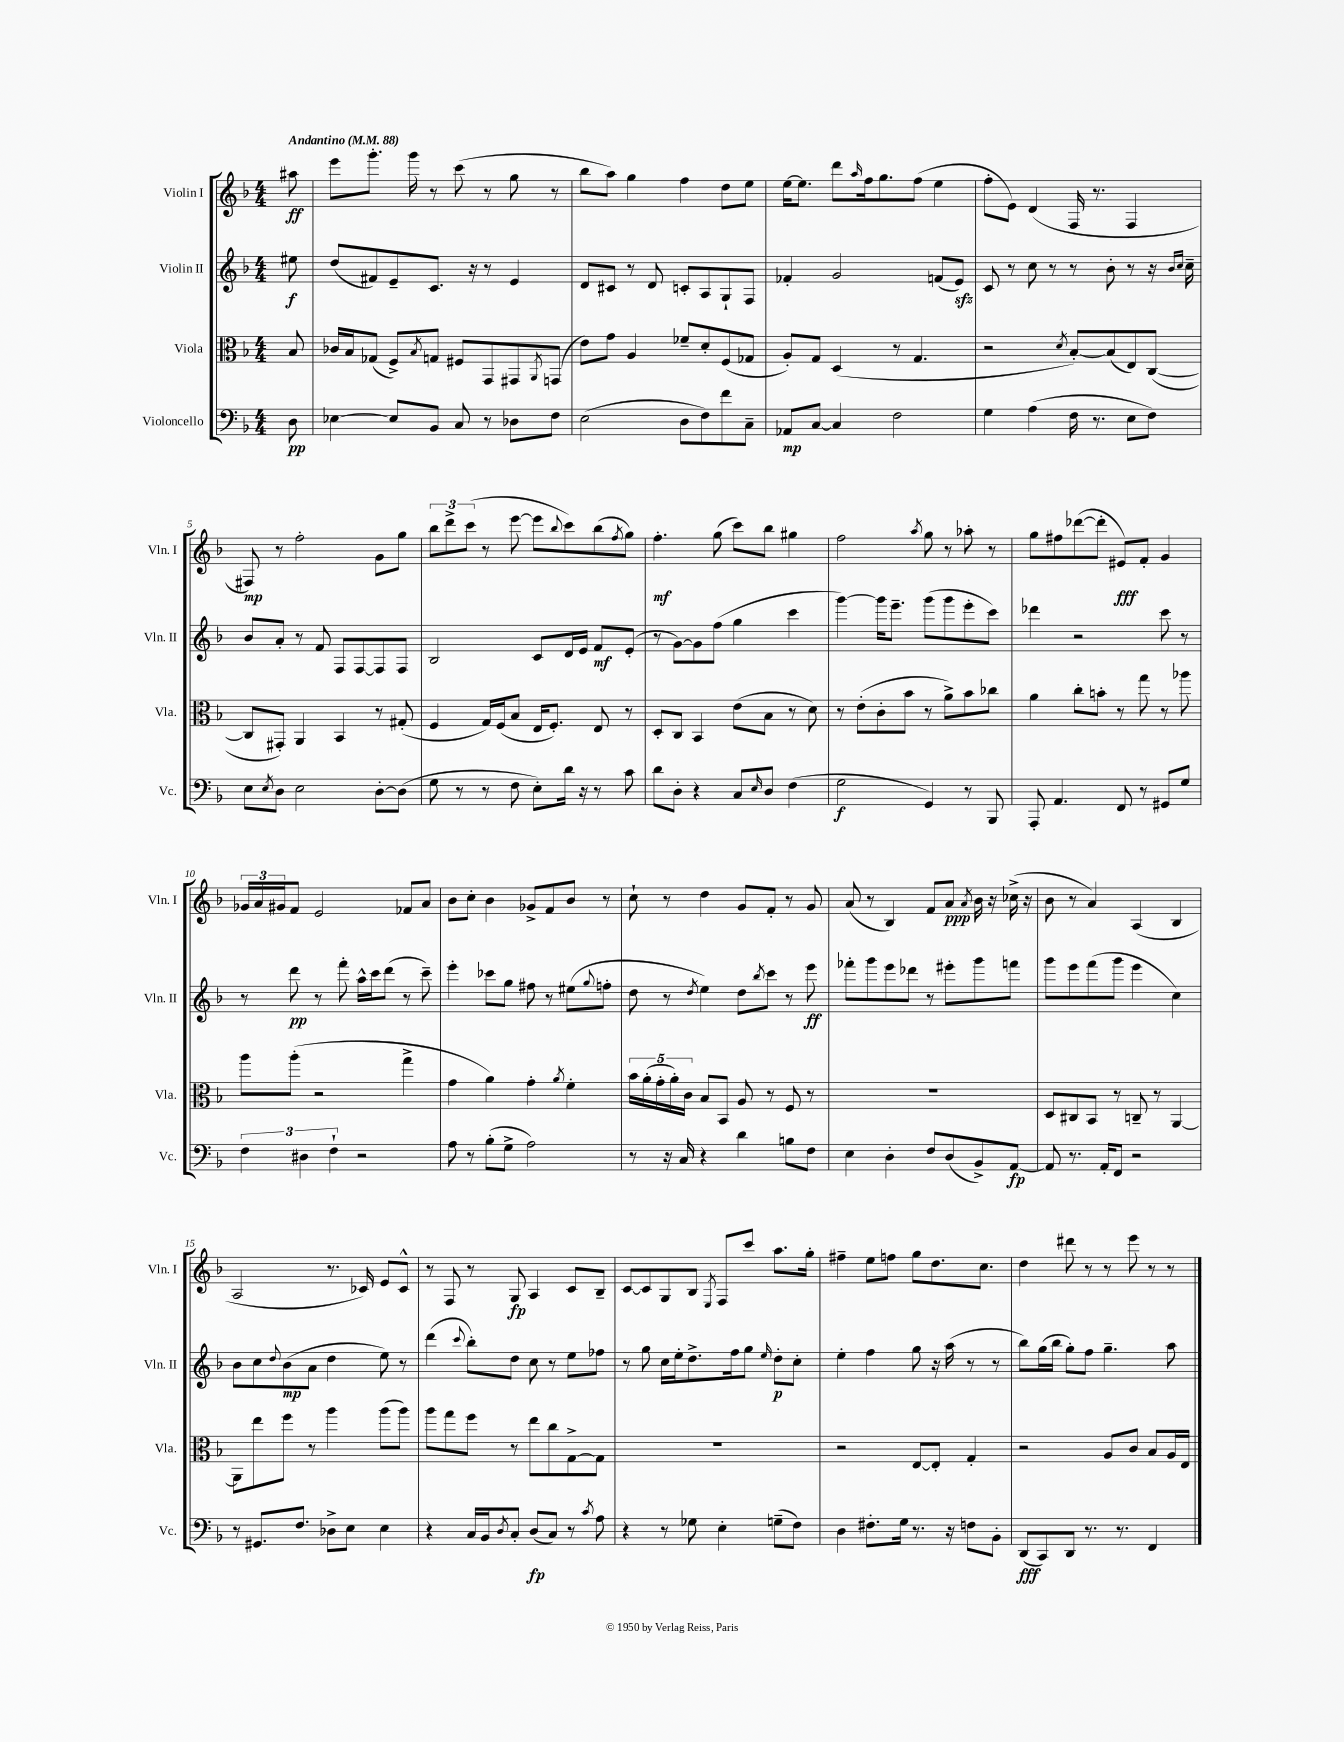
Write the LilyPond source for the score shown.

<<
\new StaffGroup <<
\new Staff = "s0" \with { instrumentName = "Violin I" shortInstrumentName = "Vln. I" } {
    \clef treble \key f \major \numericTimeSignature \time 4/4 \partial 8 \tempo "Andantino" 4 = 88
    ais''8\ff |
    e'''8 g'''8.-. g'''16 r8 c'''8( r8 g''8 r8 |
    bes''8 a''8) g''4 f''4 d''8 e''8 |
    e''16~ e''8. d'''8 \grace { a''16 } f''16 g''8. f''8( e''4 |
    f''8-. e'8) d'4( f16 r8. f4 |
    fis8\mp) r8 f''2-. g'8 g''8 |
    \tuplet 3/2 { bes''8 d'''8-> c'''8( } r8 e'''8~ e'''8 \appoggiatura { bes''8 } c'''8) bes''8( \acciaccatura { f''8 } g''8) |
    f''4.-.\mf g''8( c'''8) bes''8 gis''4 |
    f''2 \acciaccatura { a''8 } g''8 r8 aes''8-. r8 |
    g''8 fis''8 des'''8~( des'''8-. eis'8\fff) f'8-. g'4 |
    \tuplet 3/2 { ges'16 a'16 gis'16 } f'8 e'2 fes'8 a'8 |
    bes'8 c''8-. bes'4 ges'8-> f'8 bes'8 r8 |
    c''8-! r8 d''4 g'8 f'8-. r8 g'8 |
    a'8( r8 bes4) f'8 a'8\ppp \acciaccatura { a'8 } bes'16 r16 ces''16->( r16 |
    bes'8 r8 a'4) a4( bes4 |
    a2 r8. ces'16) e'8 ces'8-^ |
    r8 f8 r8 g8\fp a4 c'8 bes8-- |
    c'8~ c'8 g8 bes8 \acciaccatura { e8 } f8 c'''8 a''8. g''16-. |
    fis''4-- e''8 f''8 g''8 d''8. c''8. |
    d''4 dis'''8 r8 r8 e'''8 r8 r8 \bar "|." |
}
\new Staff = "s1" \with { instrumentName = "Violin II" shortInstrumentName = "Vln. II" } {
    \clef treble \key f \major \numericTimeSignature \time 4/4 \partial 8
    eis''8\f |
    d''8( fis'8) e'8-- c'8. r16 r8 e'4 |
    d'8 cis'8 r8 d'8 c'8-. a8 g8-! f8 |
    fes'4-. g'2 f'8( e'8\sfz) |
    c'8 r8 c''8 r8 r8 bes'8-. r8 r16 \grace { bes'16 c''16 } c''16-- |
    bes'8 a'8-. r8 f'8 f8 f8~ f8 f8 |
    bes2 c'8 d'16 e'16 f'8\mf e'8-.( |
    r8 g'8~) g'8 f''8( g''4 c'''4 |
    g'''4~) g'''16 e'''8.-- g'''8( g'''8 e'''8-. c'''8) |
    des'''4 r2 c'''8 r8 |
    r8 d'''8\pp r8 f'''8-. a''16-^ c'''16 d'''8( r8 c'''8--) |
    e'''4-. ces'''8 g''8 fis''8 r8 eis''8( \appoggiatura { g''8 } f''8-. |
    d''8 r8 \acciaccatura { d''8 } e''4) d''8 \acciaccatura { bes''8 } c'''8 r8 e'''8\ff |
    fes'''8-. g'''8 e'''8 des'''8 r8 eis'''8-. g'''8 f'''8 |
    g'''8 e'''8 f'''8( g'''8 e'''4 c''4) |
    bes'8 c''8 \appoggiatura { d''8 } bes'8\mp( a'8 d''4 e''8) r8 |
    d'''4( \appoggiatura { c'''8 } bes''8-.) d''8 c''8 r8 e''8 fes''8 |
    r8 g''8 c''16 e''16-. d''8.-> f''16 g''8 \grace { e''16 } d''8-.\p c''8-. |
    e''4-. f''4 g''8 r16 a''16( r8 r8 |
    bes''8) g''16( bes''16 g''8-.) f''8 g''4.-- a''8 \bar "|." |
}
\new Staff = "s2" \with { instrumentName = "Viola" shortInstrumentName = "Vla." } {
    \clef alto \key f \major \numericTimeSignature \time 4/4 \partial 8
    bes8 |
    ces'16 bes16 ges8( f8->) \acciaccatura { bes8 } g8 fis8 g,8 gis,8 \acciaccatura { a,8 } g,8( |
    e'8) g'8 a4 fes'8-- d'8-. f8( ges8 |
    a8-.) g8 d4( r8 g4. |
    r2 \acciaccatura { d'8 } bes8~-.) bes8( e8) c8~( |
    c8 gis,8-.) a,4 bes,4 r8 gis8-.( |
    f4 g16) f16( bes8 e16 f8.-.) e8 r8 |
    d8-. c8 bes,4 e'8( bes8 r8 d'8) |
    r8 e'8-.( c'8-. bes'8 r8 a'8->) bes'8 ces''8 |
    a'4 c''8-. b'8-. r8 g''8 r8 aes''8 |
    a''8 a''8-.( r2 g''4-> |
    g'4 a'4) g'4-. \acciaccatura { a'8 } f'4-. |
    \tuplet 5/4 { bes'16 a'16-.( g'16-. a'16-.) c'16 } bes8 bes,8 a8 r8 f8 r8 |
    R1 |
    d8 cis8 bes,8 r8 c8-- r8 a,4~ |
    a,8 e''8 f''8 r8 a''4 a''8( a''8) |
    a''8 g''8 f''8 r8 e''8 c''8 g8~-> g8 |
    R1 |
    r2 e8~ e8-. g4-. |
    r2 a8 c'8 bes8 a16 e16 \bar "|." |
}
\new Staff = "s3" \with { instrumentName = "Violoncello" shortInstrumentName = "Vc." } {
    \clef bass \key f \major \numericTimeSignature \time 4/4 \partial 8
    d8\pp |
    ees4~ ees8 bes,8 c8 r8 des8 f8 |
    e2( d8 f8) f'8 c8-- |
    aes,8\mp c8~ c4 f2 |
    g4 a4( f16 r8. e8 f8) |
    e8 \acciaccatura { e8 } d8 e2 d8~-. d8( |
    g8 r8 r8 f8 e8-.) d'16 r16 r8 c'8 |
    d'8 d8-. r4 c8 \grace { e16 } d8 f4( |
    g2\f g,4) r8 bes,,8 |
    a,,8-. a,4. f,8 r8 gis,8 g8 |
    \tuplet 3/2 { f4 dis4 f4-! } r2 |
    a8 r8 bes8-.( g8-> a2) |
    r8 r16 c16 r4 d'4 b8 f8 |
    e4 d4-. f8 d8( bes,8->) a,8~\fp |
    a,8 r8. a,16-. f,8 r2 |
    r8 gis,8. f8. des8-> e8 e4 |
    r4 c16 bes,16 \acciaccatura { d8 } c8-. d8\fp( c8) r8 \acciaccatura { c'8 } a8 |
    r4 r8 ges8 e4-. g8--( f8) |
    d4 fis8.-. g16 r8. r16 f8 bes,8-. |
    d,8\fff( c,8) d,8 r8. r8. f,4 \bar "|." |
}
>>
>>
